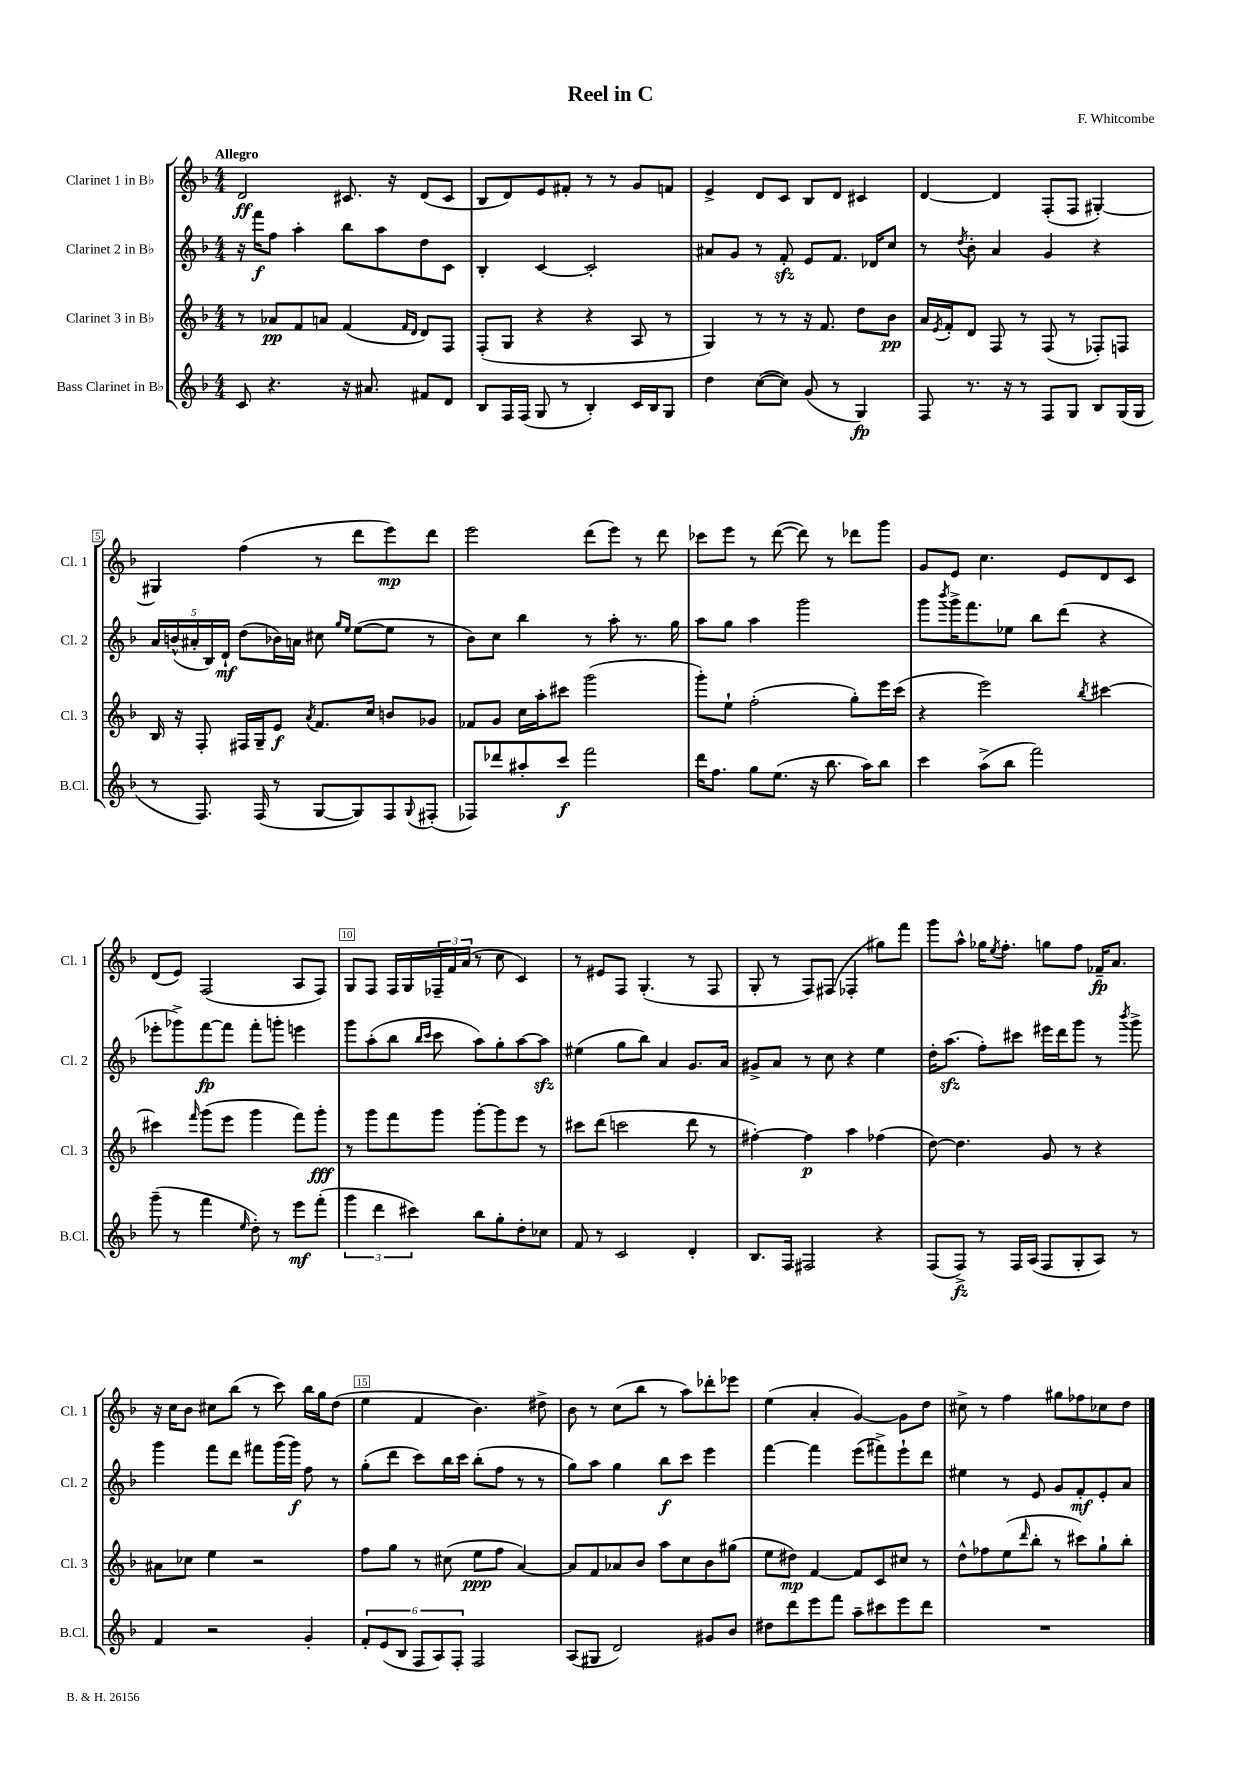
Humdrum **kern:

**kern	**kern	**kern	**kern
*staff4	*staff3	*staff2	*staff1
*clefG2	*clefG2	*clefG2	*clefG2
*k[b-]	*k[b-]	*k[b-]	*k[b-]
*M4/4	*M4/4	*M4/4	*M4/4
8c	8r	16r	2d
.	.	16fff	.
4.r	8a-	8ff	.
.	8f	4aa'	.
.	8a	.	.
16r	(4f	8bb-	8.c#
8.a#	.	.	.
.	.	8aa	.
.	.	.	16r
.	16qqf	.	.
.	16qqd	.	.
8f#	8d)	8dd	(8d
8d	8F	8c	8c#
=	=	=	=
8B-	(8F'	4B-'	8B-
16F	8G	.	8d)
(16F	.	.	.
8G	4r	[4c	8e
8r	.	.	8f#'
4B-')	4r	2c']	8r
.	.	.	8r
16c	8A	.	8g
16B-	.	.	.
8G	8r	.	8f
=	=	=	=
4dd	4G)	8a#	4e^
.	.	8g	.
([8cc	8r	8r	8d
8cc])	8r	8f'	8c
(8g	16r	8e	8B-
.	8.f	.	.
8r	.	8.f	8d
4G)	8dd	.	4c#
.	.	16d-	.
.	8b-	8cc	.
=	=	=	=
8F	16a	8r	[4d
.	8qe	.	.
.	16f'	.	.
.	.	8qdd	.
8.r	8d	8b-'	.
.	8F	4a	4d]
16r	.	.	.
8r	8r	.	.
8F	(8F	4g	(8F'
8G	8r	.	8F
8B-	8F-')	4r	[4G#')
(16G	8F	.	.
16G	.	.	.
=	=	=	=
8r	16B-	20a	4G#]
.	.	(20b^^	.
.	16r	.	.
.	.	20a#'	.
8.F)	8F'	.	.
.	.	20B-)	.
.	.	20d`	.
.	16F#	(8dd	(4ff
(16F	16G~	.	.
8r	8e	16b-)	.
.	.	16a	.
.	8qa	.	.
[8G	8.f	8cc#	8r
.	.	16qqgg	.
.	.	16qqee	.
8G])	.	([8ee	8ddd
.	16cc	.	.
8F	8b	8ee]	8eee)
8qqG	.	.	.
(8F#'	8g-	8r	8ddd
=	=	=	=
8F-)	8f-	8b-)	2eee
8ddd-	8g	8cc	.
8aa#'	16cc	4bb-	.
.	16aa'	.	.
8ccc	8ccc#	.	.
2fff	(2ggg	8r	(8ddd
.	.	8aa'	8eee)
.	.	8.r	8r
.	.	.	8ddd
.	.	16gg	.
=	=	=	=
16ddd	8ggg')	8aa	8ccc-
8.ff	.	.	.
.	8ee`	8gg	8eee
8gg	(2ff'	4aa	8r
(8.ee	.	.	([8ddd
.	.	2ggg	8ddd])
16r	.	.	.
8.bb-	.	.	8r
.	8gg')	.	8ddd-
16aa)	.	.	.
8bb-	16eee	.	8ggg
.	(16ccc	.	.
=	=	=	=
4ccc	4r	8ggg	8g
.	.	8qbbb-	.
.	.	16ggg^	8e
.	.	8.fff	.
(8aa^	2eee)	.	4.cc
8bb-	.	8ee-	.
2fff)	.	8bb-	.
.	.	(8ddd	8e
.	8qbb-	.	.
.	[4ccc#	4r	8d
.	.	.	8c
=	=	=	=
(8ggg~	4ccc#]	8eee-'	(8d
8r	.	8ggg-^)	8e)
.	16qqfff	.	.
4fff	(8ggg	[8fff	(2F
.	8eee	8fff]	.
16qqee	.	.	.
8dd')	4ggg	8fff'	.
8r	.	8ggg'	.
8eee	8fff)	4eee	8A
(8fff'	8ggg'	.	8F)
=	=	=	=
6ggg	8r	8ggg	8G
.	8ggg	(8aa'	8F
6ddd	.	.	.
.	8fff	8bb-	16F
.	.	.	16G
6ccc#)	.	.	.
.	.	16qqbb-	.
.	.	16qqccc	.
.	8ggg	8ccc	24F-~
.	.	.	24f
.	.	.	(24a
8bb-	[8ggg'	8aa)	8r
8gg'	8ggg]	8gg'	8cc
8dd'	8eee	[8aa	4c)
8cc-	8r	8aa]	.
=	=	=	=
8f	8ccc#	(4ee#	8r
8r	(8ddd	.	8e#
2c	2ccc	8gg	8F
.	.	8bb-)	(4.G'
.	.	4a	.
4d'	8ddd	8.g	8r
.	8r	.	8F
.	.	16a	.
=	=	=	=
8.B-	[4ff#')	8g#^	8G'
.	.	8a	8r
16F	.	.	.
2F#	4ff#]	8r	8F)
.	.	8cc	(8F#
.	4aa	4r	4F-'
4r	(4ff-	4ee	8gg#)
.	.	.	8fff
=	=	=	=
(8F	[8dd)	16dd'	8ggg
.	.	(8.aa	.
8F^)	4.dd]	.	8aa^^
8r	.	8ff')	16gg-
.	.	.	8qee
.	.	.	8.ff'
16F	.	8ccc#	.
(16A	.	.	.
8F	8g	16eee#	8gg
.	.	16ddd	.
8G'	8r	8ggg	8ff
8A)	4r	8r	16f-~
.	.	.	8.a
.	.	8qbbb-	.
8r	.	8ggg^	.
=	=	=	=
4f	8a#	4ggg	16r
.	.	.	16cc
.	8cc-	.	8b-
2r	4ee	8fff	8cc#
.	.	8ddd	(8bb-
.	2r	8fff#	8r
.	.	(16ggg	8ccc)
.	.	16ggg)	.
4g'	.	8ff	16bb-
.	.	.	16gg
.	.	8r	(8dd
=	=	=	=
12f'	8ff	(8gg'	4ee
(12e	.	.	.
.	8gg	8ddd	.
12B-	.	.	.
12F	8r	8ccc)	4f
12A)	.	.	.
.	(8cc#	16bb-	.
12F'	.	.	.
.	.	16ccc	.
2F	8ee	(8bb-'	4.b-)
.	8ff	8ff	.
.	[4a)	8r	.
.	.	8r	8dd#^
=	=	=	=
(8A	8a]	8gg)	8b-
8G#	8f	8aa	8r
2d)	8a-	4gg	(8cc
.	8b-	.	8bb-
.	8aa	8bb-	8r
.	8cc	8ccc	8aa)
8g#	8b-	4eee	8ddd-'
8b-	(8gg#	.	8eee-
=	=	=	=
8dd#	8ee	[4fff	(4ee
8ddd	8dd#)	.	.
8eee	[4f	4fff]	4a'
8fff	.	.	.
8aa~	8f]	(8eee	[4g)
8ccc#	8c	8fff#^)	.
8eee	8cc#	8eee`	8g]
8ddd	8r	8ddd	8dd
=	=	=	=
1r	8dd^^	4ee#	8cc#^
.	8ff-	.	8r
.	(8ee	8r	4ff
.	16qqddd	.	.
.	8bb-'	8e	.
.	8r	8g	8gg#
.	8ccc#)	8f'	8ff-
.	8gg`	8e'	8cc-
.	8bb-'	8a	8dd
==	==	==	==
*-	*-	*-	*-
